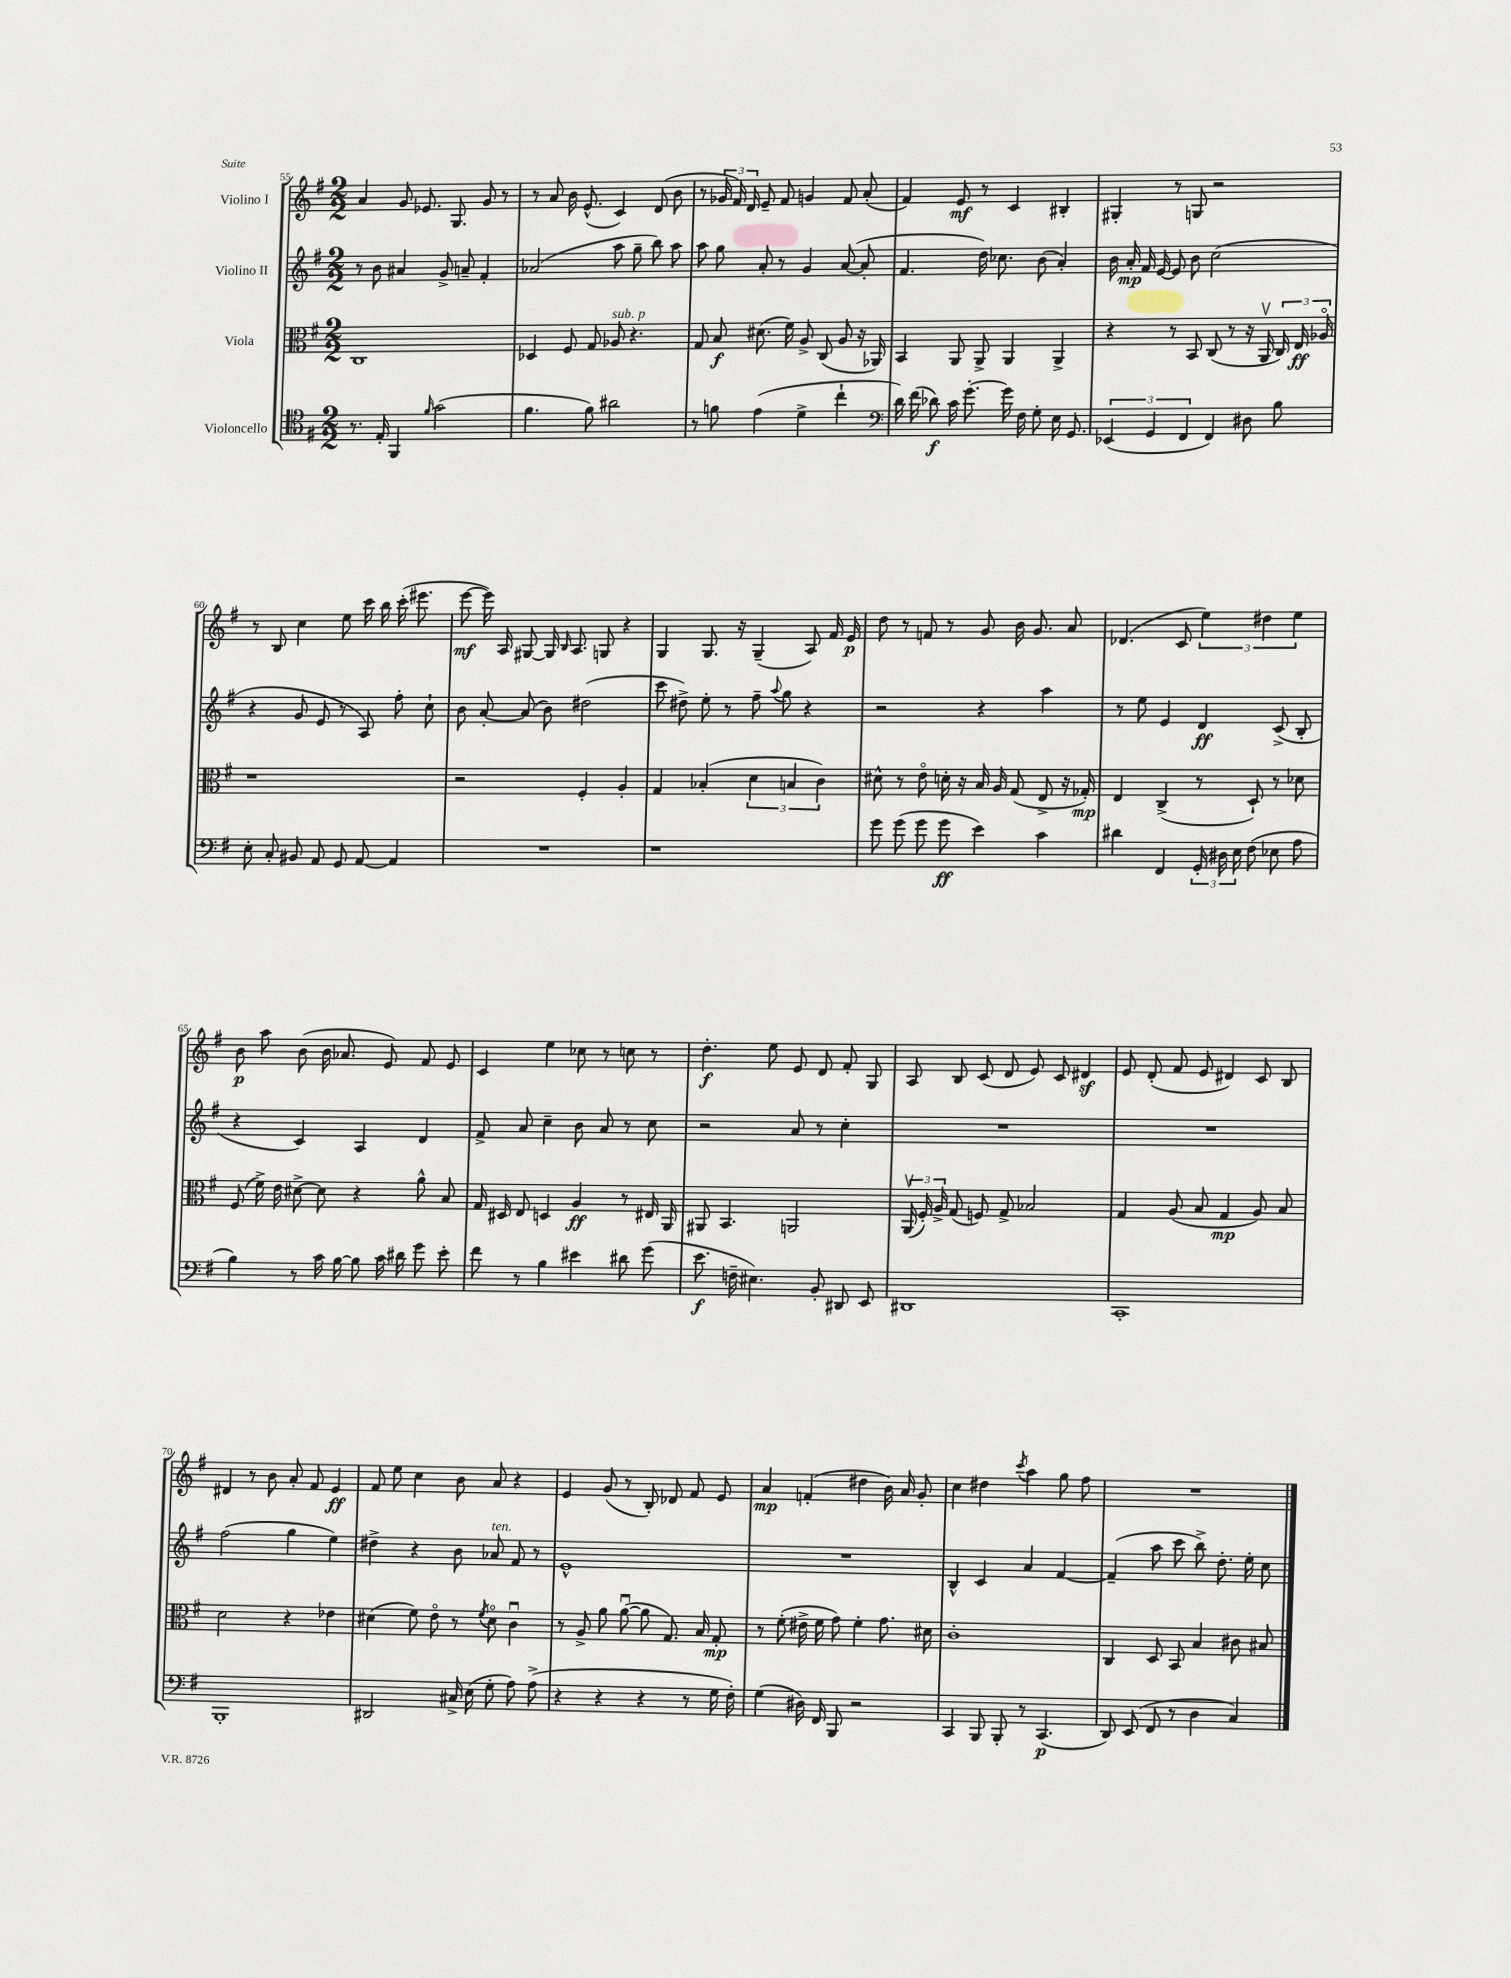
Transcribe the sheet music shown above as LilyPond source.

<<
\new StaffGroup <<
\new Staff = "s0" \with { instrumentName = "Violino I" } {
    \clef treble \key g \major \numericTimeSignature \time 2/2
    \autoBeamOff a'4 g'8 ees'8. g8. g'8 r8 |
    r8 a'8 b'16 e'8.-^( c'4) d'8( b'8 |
    r8 \tuplet 3/2 { ges'16 fis'16) d'16 } e'8-- fis'8 g'4 fis'8 a'8-.( |
    fis'4) e'8\mf r8 c'4 bis4-. |
    gis4-. r8 g8 r2 |
    r8 b8 c''4 e''8 c'''16 b''16 c'''16-.( eis'''8. |
    e'''8~\mf e'''16) a16 gis8~ gis16 \grace { b16 } a8. g8 r4 |
    g4 g8. r16 g4--( a8) fis'16 e'16\p |
    d''8 r8 f'8 r8 g'8 b'16 g'8. a'8 |
    des'4.( c'8 \tuplet 3/2 { e''4) dis''4 e''4 } |
    b'8\p a''8 b'8( b'16 aes'8. e'8) fis'8 e'8 |
    c'4 e''4 ces''8 r8 c''8 r8 |
    d''4.-.\f e''8 e'8 d'8 fis'8-. g8 |
    a8 b8 c'8( d'8 e'8) c'8 dis'4\sf |
    e'8 d'8-.( fis'8 e'8 dis'4) c'8 b8 |
    dis'4 r8 b'8 a'8-. fis'8 e'4\ff |
    fis'8 e''8 c''4 b'8 a'8 r4 |
    e'4 g'8( r8 b8-.) des'8 fis'8 e'8 |
    a'4\mp f'4-.( dis''4 b'16) a'16 g'8-. |
    c''4 dis''4 \acciaccatura { c'''8 } a''4 g''8 fis''8 |
    R1 \bar "|." |
}
\new Staff = "s1" \with { instrumentName = "Violino II" } {
    \clef treble \key g \major \numericTimeSignature \time 2/2
    \autoBeamOff r8 b'8 ais'4 g'8-> a'8-- fis'4-. |
    aes'2( a''8 g''8-- b''8) a''8 |
    a''8 g''8 a'8-. r8 g'4 a'8~( a'8-. |
    fis'4. d''16) ces''8. b'8( a'4-.) |
    b'16 a'16-.\mp fis'16 e'16~ e'8 b'8 c''2( |
    r4 g'8 e'8 r8 a8) fis''8-. c''8-! |
    b'8 a'8~-. a'8( b'8) dis''2( |
    c'''8 dis''8->) e''8-. r8 fis''8-- \appoggiatura { a''8 } g''8 r4 |
    r2 r4 a''4 |
    r8 e''8 e'4 d'4\ff c'8->( b8-. |
    r4 c'4) a4 d'4 |
    fis'8-> a'8 c''4-- b'8 a'8 r8 c''8 |
    r2 a'8 r8 c''4-. |
    R1 |
    R1 |
    fis''2( g''4 e''4) |
    dis''4-> r4 b'8 aes'8^\markup { \italic "ten." } fis'8 r8 |
    e'1-^ |
    R1 |
    b4-^ c'4 a'4 fis'4~ |
    fis'4--( a''8 c'''8 b''8->) d''8.-. e''16-. c''8 \bar "|." |
}
\new Staff = "s2" \with { instrumentName = "Viola" } {
    \clef alto \key g \major \numericTimeSignature \time 2/2
    \autoBeamOff c1 |
    des4 fis8 g8 aes8^\markup { \italic "sub. p" } r4. |
    g8 b8\f dis'8.( fis'16) a8-> c8( a8 r16 aes,16) |
    b,4 a,8 a,8-> a,4 a,4-> |
    r4 r8 b,8 c8( r8 r16 a,16\upbow \tuplet 3/2 { c16) e16\ff aes16\flageolet } |
    r1 |
    r2 fis4-. a4-. |
    g4 bes4-.( \tuplet 3/2 { d'4 b4 c'4) } |
    dis'8-^ r8 e'8\flageolet d'16-. r16 b16 a16 g8( e8-> r16 ges16-.\mp) |
    e4 c4->( r8 d8-!) r8 des'8 |
    fis8( fis'16->) e'16 dis'8~-> dis'8 r4 a'8-^ b8 |
    g16 dis16 e8 d4 a4\ff r8 eis16 a,16 |
    ais,8 b,4. a,2 |
    \tuplet 3/2 { a,16\upbow( fis16-.) a16-> } g8( f8) g8-> bes2 |
    g4 a8( b8 g4\mp a8) b8 |
    d'2 r4 ees'4 |
    dis'4( fis'8) e'8\flageolet r8 \acciaccatura { fis'8 } dis'8\flageolet c'4\downbow |
    r8 a8-> a'8 a'8~\downbow( a'8 g8.) b16 g8-.\mp |
    r8 fis'8-.( eis'16-> fis'16 g'8) fis'4-. g'8. dis'16 |
    c'1-. |
    c4 d8 b,8 b4 cis'8 bis8 \bar "|." |
}
\new Staff = "s3" \with { instrumentName = "Violoncello" } {
    \clef tenor \key g \major \numericTimeSignature \time 2/2
    \autoBeamOff r8. e16-. fis,4 \grace { fis'16 } g'2( |
    fis'4. fis'8) ais'2 |
    r8 f'8 e'4( d'4-> c''4-! |
    \clef bass d'16) fis'16( des'8\f) c'16 g'8.~-. g'16 fis16 g8-. e16 g,8. |
    \tuplet 3/2 { ees,4( g,4 fis,4 } fis,4) dis8 b8 |
    e8-. c8-. bis,8 a,8 g,8 a,8~ a,4 |
    R1 |
    r1 |
    g'8 g'8( g'8 g'8\ff e'4) c'4 |
    dis'4 fis,4 \tuplet 3/2 { g,16-. dis16 e16 } fis8( ees8 a8 |
    b4) r8 c'16 b16~ b8 c'16 dis'16 g'8 e'8-. |
    fis'8 r8 b4 eis'4 dis'8 g'8( |
    e'8.\f f16-- eis4.) b,8-. dis,8 e,8 |
    dis,1 |
    c,1-. |
    b,,1-. |
    dis,2 cis16-> e16( g8-. a8) a8->( |
    r4 r4 r4 r8 g16 fis16-.) |
    g4( dis16) fis,16 b,,8 r2 |
    c,4 b,,8 b,,8-. r8 c,4.\p( |
    d,8) e,8( fis,8 r8 d4 c4) \bar "|." |
}
>>
>>
\layout { \context { \Score currentBarNumber = #55 } }
